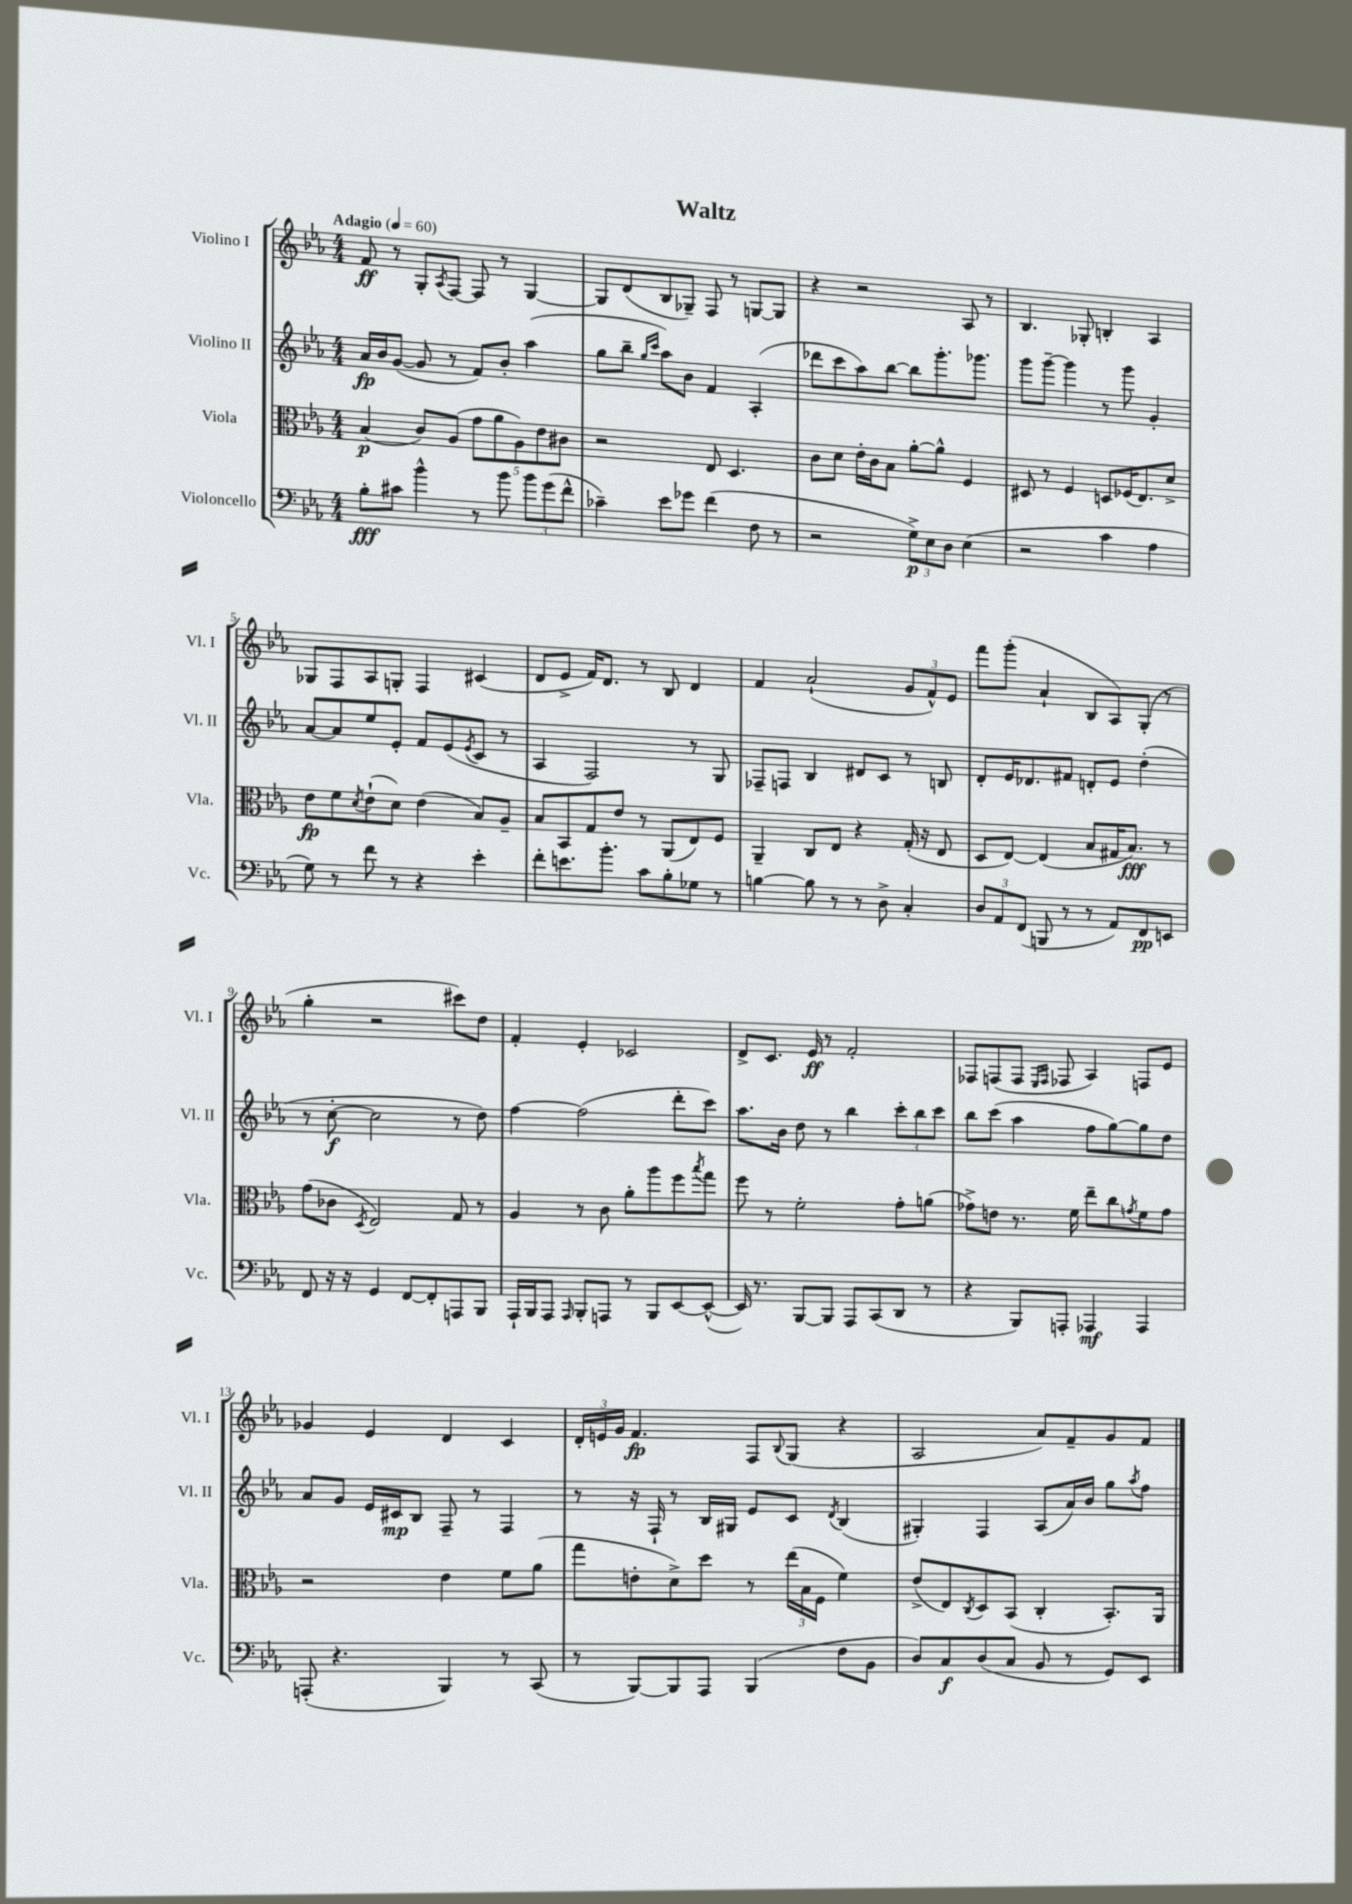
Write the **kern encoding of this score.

**kern	**kern	**kern	**kern
*staff4	*staff3	*staff2	*staff1
*clefF4	*clefC3	*clefG2	*clefG2
*k[b-e-a-]	*k[b-e-a-]	*k[b-e-a-]	*k[b-e-a-]
*M4/4	*M4/4	*M4/4	*M4/4
*MM60	*MM60	*MM60	*MM60
8B-'\L	(4B-/	16a-/LL	8f/
.	.	16b-/J	.
8c#\J	.	([8g/J	8r
4b-^^\	8c/L)	8g/]	8G'/L
.	.	.	8qA-/
.	(8A-/J	8r	[8F/J
8r	10g\L	8f/L)	8F/]
.	10a-\	.	.
8b-\	.	8b-'/J	8r
.	10A-\)	.	.
12b-\L	.	(4aa-\	[4G/
.	10e-\	.	.
(12g\	.	.	.
.	10c#\J	.	.
12f^^\J	.	.	.
=	=	=	=
4c-~\)	2r	8gg\L	8G/]L
.	.	8bb-~\J	(8d/
.	.	16qqgg/LL	.
.	.	16qqccc/JJ	.
8e-\L	.	8aa-\L)	8B-/
8g-\J	.	8b-\J	8G-~/J)
(4f\	8E-/	4f/	8F/
.	4.D/	.	8r
8F\	.	(4A-'/	[8G/L
8r	.	.	8G/]J
=	=	=	=
2r	8c\L	8ddd-\L	4r
.	8d\J	8ccc\	.
.	16e-'\LL	8aa-\)	2r
.	16c\J	.	.
.	8B-\J	[8bb-\J	.
12G^\L)	[8a-'\L	8bb-\]L	.
12E-\	.	.	.
.	8a-^^\]J	8.ggg'\	.
12D\J	.	.	.
(4E-\	4F/	.	8A-/
.	.	8.ggg-\J	.
.	.	.	8r
=	=	=	=
2r	8D#/	8ggg\L	4.B-/
.	8r	[8ggg~\J	.
.	4F/	4ggg\]	.
.	.	.	8G-'/
4c\	8D/L	8r	4B'/
.	(16F-/K	8ggg\	.
.	8.E-/)	.	.
4A-\	.	4g'/	4A-/
.	8d^/J	.	.
=	=	=	=
8G\)	8e-\L	[8a-/L	8G-/L
8r	8f\	8a-/]	8F/
.	8qd/	.	.
8f\	(8e-`\	8ee-/	8A-/
8r	8d\J)	8e-'/J	8G'/J
4r	(4e-\	8f/L	4F/
.	.	(8e-/	.
.	.	8qe-/	.
4e-'\	8B-/L)	8c/J	(4c#/
.	8A-~/J	8r	.
=	=	=	=
8f'\L	8B-/L	4A-/	8d/L
8.e\	8BB-/	.	8e-^/J
.	8G/	2F/)	16f/LK)
8.b-'\J	.	.	8.d/J
.	8e-/J	.	.
8c\L	8r	.	8r
8B-'\	(8AA-/L	.	8B-/
8G-\J	8E-/)	8r	4d/
8r	8F/J	8G/	.
=	=	=	=
[4B\	4AA-~/	8F-~/L	4f/
.	.	8F/J	.
8B\]	8C/L	4B-/	(2a-`/
8r	8E-/J	.	.
8r	4r	8d#/L	.
8D^\	.	8c/J	.
4C'/	(16G'/	8r	12g/L
.	16r	.	.
.	.	.	12f^^/)
.	8E-/	8B/	.
.	.	.	12e-/J
=	=	=	=
12D/L	8D/L	8d'/L	8fff\L
12AA-/	.	.	.
.	[8E-/J)	16e-/K	(8ggg'\J
(12FF/J	.	.	.
.	.	8.d-/	.
8BBB/	(4E-/]	.	4a-`/
8r	.	8f#/J	.
8r	8B-/L	8d'/L	8B-/L
8AA-/L)	16G#/K	8e-/J	8A-/)
.	8.B-/J)	.	.
8FF/	.	(4dd'\	(8G'/J
8EE/J	8r	.	8r
=	=	=	=
8FF/	(8g\L	8r	4gg'\
16r	8c-\J	[8cc'\	.
16r	.	.	.
.	8qD/	.	.
4GG/	2E-/)	2cc\]	2r
[8FF/L	.	.	.
8FF'/]	.	.	.
8AAA/	8G/	8r	8ccc#\L)
8BBB-/J	8r	8dd\)	8dd\J
=	=	=	=
16AAA-`/LL	4A-/	[4ff\	4f'/
16BBB-/J	.	.	.
8AAA-/J	.	.	.
16qqAAA-/	.	.	.
8BBB-'/L	8r	(2ff\]	4e-'/
8AAA/J	8c\	.	.
8r	8a-'\L	.	2c-/
8BBB-/L	8aa-\	.	.
[8EE-/	8ff\	8ddd'\L	.
.	8qbb-/	.	.
(8EE-^^/_J	8gg\J	8ccc\J)	.
=	=	=	=
16EE-/])	8ff\	8.aa-\L	8d^/L
8.r	.	.	.
.	8r	.	8.c/J
.	.	16b-\Jk	.
[8BBB-/L	2f'\	8dd\	.
.	.	.	16e-/
8BBB-/]J	.	8r	8r
8AAA-/L	.	4bb-\	2f'/
(8CC/	.	.	.
8DD/J	8g'\L	12ccc'\L	.
.	.	12bb-\	.
8r	(8a\J	.	.
.	.	12ccc\J	.
=	=	=	=
4r	8g-^\L)	8bb-\L	8F-/L
.	8e\J	(8ccc\J	(8F/
8BBB-/L)	8.r	4aa-\	8F/J
.	.	.	16qqE-/LL
.	.	.	16qqF/JJ
8AAA'/J	.	.	8F-/
.	16f\	.	.
4AAA-/	8ee-~\L	8ff\L	4A-/)
.	8cc\	[8gg\)	.
.	8qg/	.	.
4AAA-/	8f\	8gg\]	8F/L
.	8g\J	8dd\J	8e-/J
=	=	=	=
(8AAA'/	2r	8a-/L	4g-/
4.r	.	8g/J	.
.	.	16e-/LL	4e-/
.	.	16c#/J	.
.	.	8B-/J	.
4BBB-/)	4e-\	8F~/	4d/
.	.	8r	.
8r	8f\L	4F/	4c/
(8CC/	(8a-\J	.	.
=	=	=	=
8r	8gg\L	8r	24d'/LL
.	.	.	24e/
.	.	.	24g/JJ
[8BBB-/L)	8e'\	16r	4.f/
.	.	16F`/	.
8BBB-/]	8d^\)	8r	.
8AAA-/J	8dd\J	16B-/LL	.
.	.	16G#/JJ	.
(4BBB-/	8r	8e-/L	8F/L
.	.	.	8qqB-/
.	(24ee-\LL	8c/J	(8G/J
.	24B-\	.	.
.	24F\JJ	.	.
.	.	8qd/	.
8F\L	4f\)	(4B-/	4r
8BB-\J	.	.	.
=	=	=	=
8D/L)	(8e-^/L	4G#'/)	2A-/
8C/	8E-/)	.	.
.	8qC/	.	.
(8D/	8D/	4F/	.
8C/J	(8BB-/J	.	.
8BB-/	4C'/	(8A-/L	8a-/L)
8r	.	16a-/L)	8f~/
.	.	16b-/JJ	.
8GG/L)	8.BB-'/L)	8gg\L	8g/
.	.	8qaa-/	.
8EE-/J	.	8ff\J	8f/J
.	16AA-/Jk	.	.
==	==	==	==
*-	*-	*-	*-
